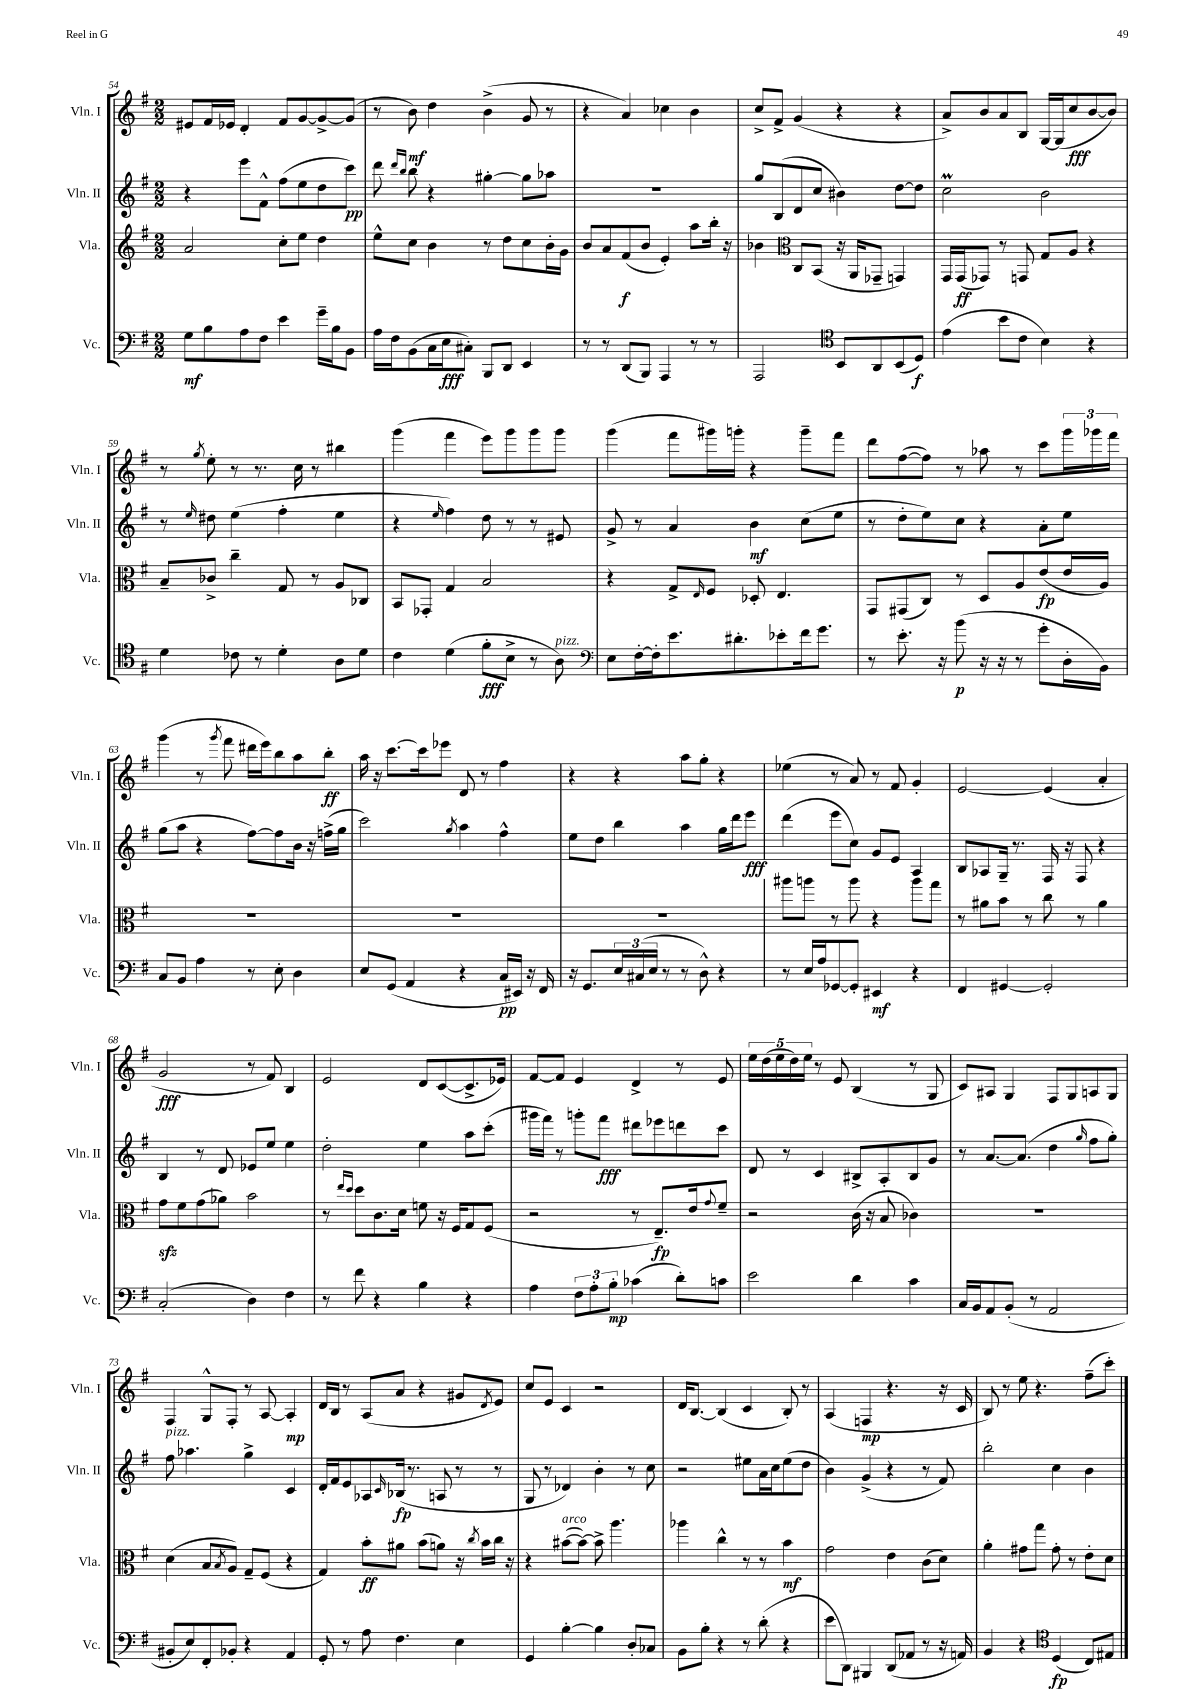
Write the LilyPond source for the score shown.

<<
\new StaffGroup <<
\new Staff = "s0" \with { instrumentName = "Vln. I" shortInstrumentName = "Vln. I" } {
    \clef treble \key g \major \numericTimeSignature \time 2/2
    eis'8 fis'16 ees'16 d'4-. fis'8 g'8~ g'8~-> g'8( |
    r8 b'8\mf) d''4 b'4->( g'8 r8 |
    r4 a'4) ces''4 b'4 |
    c''8-> fis'8-> g'4( r4 r4 |
    a'8->) b'8 a'8 b8 g16~ g16( c''8\fff b'8~ b'8) |
    r8 \acciaccatura { g''8 } e''8-. r8 r8. c''16 r8 bis''4 |
    g'''4( fis'''4 e'''8) g'''8 g'''8 g'''8 |
    g'''4( fis'''8 gis'''16) g'''16-. r4 g'''8-- fis'''8 |
    d'''8 fis''8~( fis''8) r8 aes''8 r8 c'''8 \tuplet 3/2 { g'''16 ges'''16 fis'''16 } |
    g'''4( r8 \acciaccatura { g'''8 } fis'''8 dis'''16 e'''16) b''8 a''8 b''8-.\ff |
    a''16 r16 c'''8.~ c'''16 ees'''8 d'8 r8 fis''4 |
    r4 r4 a''8 g''8-. r4 |
    ees''4( r8 a'8) r8 fis'8 g'4-. |
    e'2~ e'4( a'4-. |
    g'2\fff r8 fis'8) b4 |
    e'2 d'8 c'8~( c'8.-> ees'16) |
    fis'8~ fis'8 e'4 d'4-> r8 e'8 |
    \tuplet 5/4 { e''16 d''16( e''16 d''16) e''16 } r8 e'8 b4( r8 g8 |
    c'8) ais8 g4 fis8 g8 a8 g8 |
    fis4 g8-^ fis8-. r8 a8~ a4-.\mp |
    d'16 b16 r8 a8( a'8 r4 gis'8 \acciaccatura { d'8 } e'8) |
    c''8 e'8 c'4 r2 |
    d'16 b8.~ b4( c'4 b8-.) r8 |
    a4( f4\mp r4. r16 c'16 |
    b8) r8 e''8 r4. fis''8--( c'''8-.) \bar "|." |
}
\new Staff = "s1" \with { instrumentName = "Vln. II" shortInstrumentName = "Vln. II" } {
    \clef treble \key g \major \numericTimeSignature \time 2/2
    r4 e'''8 fis'8-^ fis''8( e''8 d''8 c'''8\pp) |
    d'''8 \grace { d'''16 b''16 } b''8 r4 gis''4~-. gis''8 aes''8 |
    R1 |
    g''8 b8( d'8 c''8 bis'4) d''8~ d''8 |
    c''2\prall b'2 |
    r8 \grace { e''16 } dis''8 e''4( fis''4-. e''4 |
    r4 \grace { e''16 } fis''4) d''8 r8 r8 eis'8 |
    g'8-> r8 a'4 b'4\mf c''8( e''8 |
    r8 d''8-. e''8) c''8 r4 a'8-. e''8 |
    g''8( a''8 r4 fis''8~) fis''8 b'16 r16 f''16->( g''16 |
    c'''2) \acciaccatura { g''8 } a''4 fis''4-^ |
    e''8 d''8 b''4 a''4 g''16 d'''16 e'''8\fff |
    d'''4( e'''8 c''8) g'8 e'8 a4 |
    b8 aes8 g16-- r8. fis16 r16 fis8 r4 |
    b4 r8 d'8 ees'8 e''8 e''4 |
    d''2-. e''4 a''8 c'''8-.( |
    gis'''16 fis'''16) r8 g'''8-. fis'''8\fff dis'''8 ees'''8 d'''8 c'''8 |
    d'8 r8 c'4 bis8-> a8-. bis8 g'8 |
    r8 a'8.~ a'8.( d''4 \grace { g''16 } fis''8 g''8-.) |
    fis''8^\markup { \italic "pizz." } aes''4. g''4-> c'4 |
    d'16-. fis'16 e'8 aes8 \grace { c'16 } bes16\fp( r8. a8 r8 r8 |
    g8 r8 des'4) b'4-. r8 c''8 |
    r2 eis''8 a'16 c''16 eis''8( d''8 |
    b'4) g'4->( r4 r8 fis'8) |
    b''2-. c''4 b'4 \bar "|." |
}
\new Staff = "s2" \with { instrumentName = "Vla." shortInstrumentName = "Vla." } {
    \clef treble \key g \major \numericTimeSignature \time 2/2
    a'2 c''8-. e''8 d''4 |
    e''8-^ c''8 b'4 r8 d''8 c''8 b'16-. g'16 |
    b'8 a'8 fis'8\f( b'8 e'4-.) a''8 b''16-. r16 |
    bes'4 \clef alto c8 b,8( r16 a,16 ges,8-- g,4) |
    g,16 g,16\ff( ges,8) r8 g,8 g8 a8 r4 |
    b8-- ces'8-> c''4-- g8 r8 a8 ces8 |
    b,8 ges,8-. g4 b2 |
    r4 g8-> \grace { e16 } fis8 des8-. e4. |
    g,8 gis,8( c8) r8 d8 a8 e'8\fp( e'16 a16) |
    R1 |
    R1 |
    R1 |
    ais''8 a''8 r8 a''8 r4 a''8 g''8 |
    r8 ais'8 b'8 r8 c''8 r8 ais'4 |
    g'8\sfz fis'8 g'8( aes'8) b'2 |
    r8 \grace { e''16 d''16 } d''8 c'8. d'16 f'8 r16 fis16 g8 fis8( |
    r2 r8 e8.--\fp) e'16 \appoggiatura { g'8 } fis'8-- |
    r2 c'16( r16 b8 ces'4) |
    R1 |
    d'4( b8 \acciaccatura { b8 } a8) g8-- fis8( r4 |
    g4) b'8-.\ff ais'8 b'8( a'8) r16 \acciaccatura { c''8 } b'16 c''16 r16 |
    r4 bis'8~^\markup { \italic "arco" }( bis'8~) bis'8-> a''4. |
    aes''4 c''4-^ r8 r8 b'4\mf |
    g'2 e'4 c'8( d'8) |
    a'4-. gis'8 g''8 gis'8-. r8 e'8-. d'8 \bar "|." |
}
\new Staff = "s3" \with { instrumentName = "Vc." shortInstrumentName = "Vc." } {
    \clef bass \key g \major \numericTimeSignature \time 2/2
    g8\mf b8 a8 fis8 e'4 g'16-- b16 b,8 |
    a16 fis16 b,8( c16 e16\fff cis8-.) b,,8 d,8 e,4 |
    r8 r8 d,8( b,,8) a,,4 r8 r8 |
    a,,2 \clef tenor b,8 a,8 b,8( d8\f) |
    e'4( b'8 c'8 b4) r4 |
    d'4 ces'8 r8 d'4-. a8 d'8 |
    c'4 d'4( fis'8-.\fff b8-> r8 a8^\markup { \italic "pizz." }) |
    \clef bass e8 fis16~-. fis16-. e'8. dis'8.-. ees'8-. fis'16 g'8. |
    r8 e'8.-. r16 b'8\p( r16 r16 r8 g'8-. d16-. b,16) |
    c8 b,8 a4 r8 e8-. d4 |
    e8 g,8( a,4 r4 c16\pp eis,16) r16 fis,16 |
    r16 g,8. \tuplet 3/2 { e16 cis16( e16 } r8 r8 d8-^) r4 |
    r8 e16 a16 ges,8~ ges,8-. eis,4\mf r4 |
    fis,4 gis,4~ gis,2-. |
    c2-.( d4) fis4 |
    r8 fis'8 r4 b4 r4 |
    a4 \tuplet 3/2 { fis8 a8-. b8-.\mp } ces'4( d'8-.) c'8 |
    e'2 d'4 c'4 |
    c16 b,16 a,8 b,8-.( r8 a,2 |
    bis,8-. e8) fis,8-. bes,8-. r4 a,4 |
    g,8-. r8 a8 fis4. e4 |
    g,4 b4~-. b4 d8-. ces8 |
    b,8 b8-. r4 r8 d'8-.( r4 |
    e'8 d,8) bis,,4 d,8( aes,8 r8 r16 a,16) |
    b,4 r4 \clef tenor d4\fp( c8) eis8 \bar "|." |
}
>>
>>
\layout { \context { \Score currentBarNumber = #54 } }
